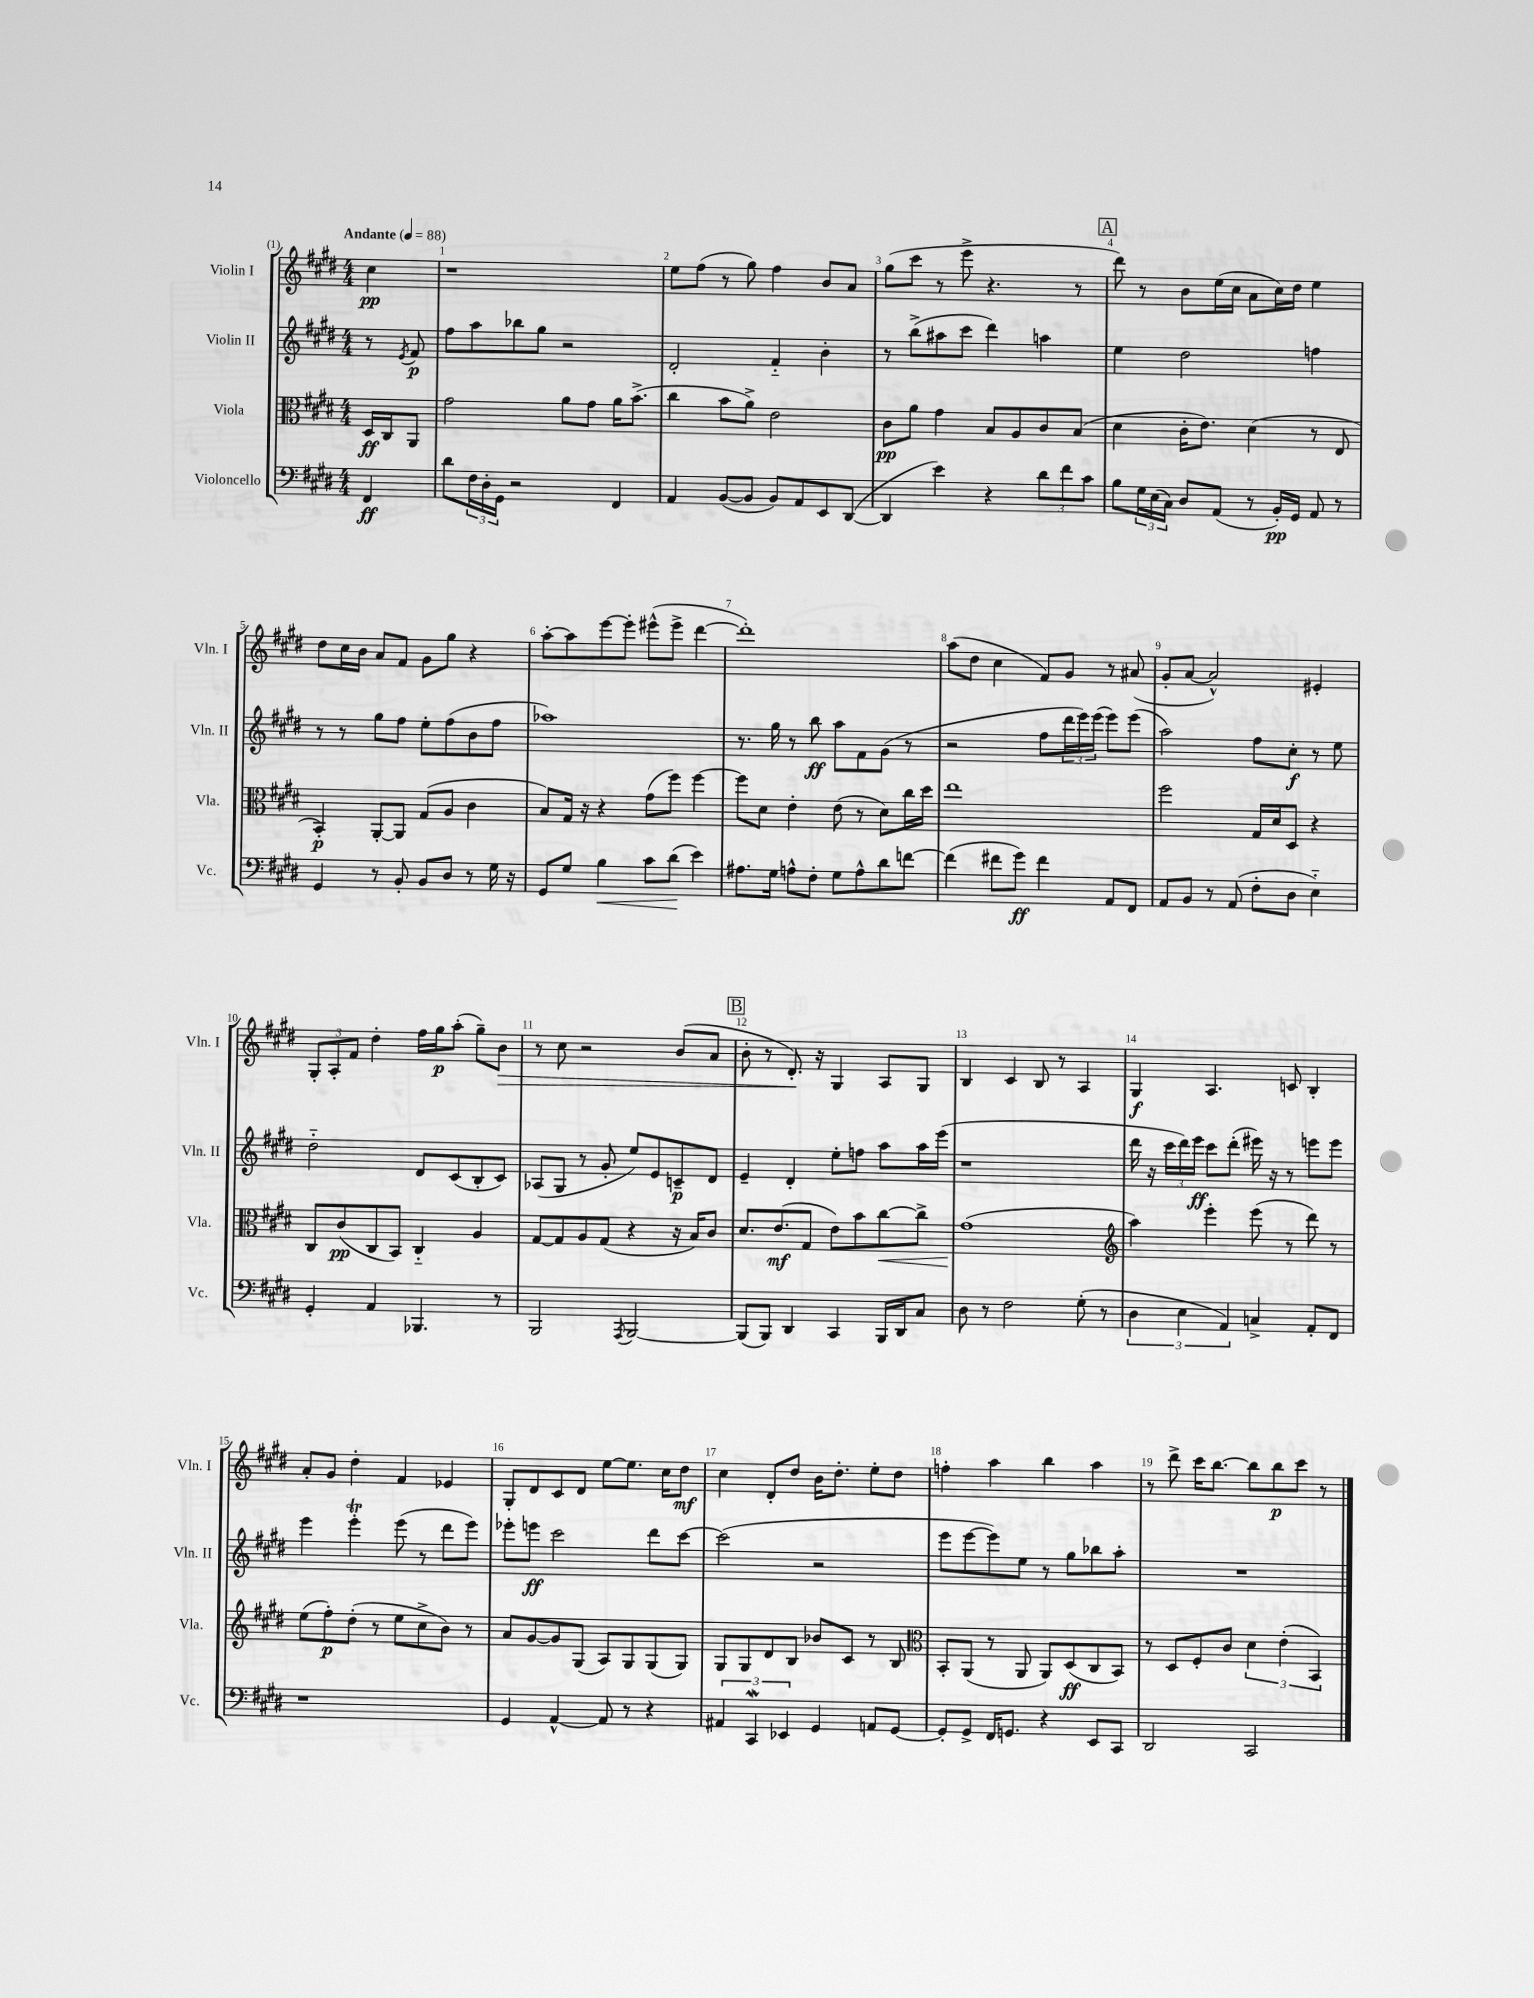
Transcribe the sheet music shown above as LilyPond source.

<<
\new StaffGroup <<
\new Staff = "s0" \with { instrumentName = "Violin I" shortInstrumentName = "Vln. I" } {
    \clef treble \key e \major \numericTimeSignature \time 4/4 \partial 4 \tempo "Andante" 4 = 88
    cis''4\pp |
    r1 |
    e''8 fis''8( r8 gis''8) fis''4 b'8 a'8 |
    gis''8( cis'''8 r8 e'''8-> r4. r8 |
    \mark \markup { \box "A" } dis'''8) r8 b'8 e''16( cis''16 a'8 cis''16) dis''16 e''4 |
    dis''8 cis''16 b'16 a'8 fis'8 gis'8 gis''8 r4 |
    a''8~-. a''8 e'''8~ e'''8-. eis'''8-^( eis'''8-> dis'''4~ |
    dis'''1-.) |
    a''8( dis''8 cis''4 fis'8) gis'8 r8 ais'8( |
    gis'8-. a'8~ a'2-^) eis'4-. |
    \tuplet 3/2 { gis8-. a8-. fis'8 } dis''4-. fis''16 gis''16\p a''8-.( gis''8--) b'8\> |
    r8 cis''8 r2 b'8( a'8 |
    \mark \markup { \box "B" } b'8-. r8 dis'8.-.\!) r16 gis4 a8 gis8 |
    b4 cis'4 b8 r8 a4 |
    gis4\f a4. c'8 b4-. |
    a'8-. gis'8 dis''4-. fis'4 ees'4 |
    gis8-. dis'8 cis'8 dis'8 e''8~ e''8. cis''16 dis''8\mf |
    cis''4 dis'8-. dis''8 b'16 dis''8.-. e''8-. dis''8 |
    f''4-. a''4 b''4 a''4 |
    r8 dis'''8-> cis'''16 b''8.~ b''8 b''8\p cis'''8 r8 \bar "|." |
}
\new Staff = "s1" \with { instrumentName = "Violin II" shortInstrumentName = "Vln. II" } {
    \clef treble \key e \major \numericTimeSignature \time 4/4 \partial 4
    r8 \acciaccatura { e'8 } fis'8\p |
    fis''8 a''8 bes''8 gis''8 r2 |
    dis'2-. fis'4-_ b'4-. |
    r8 b''8->( ais''8 cis'''8 dis'''4) a''4 |
    \mark \markup { \box "A" } e''4 dis''2 f''4 |
    r8 r8 gis''8 fis''8 e''8-. fis''8( b'8 fis''8 |
    aes''1) |
    r8. gis''16 r8 b''8\ff a''8 fis'8 gis'8( r8 |
    r2 fis''8 \tuplet 3/2 { dis'''16 e'''16) e'''16( } e'''8) e'''8( |
    a''2) fis''8 cis''8-.\f r8 e''8 |
    dis''2-_ dis'8 cis'8( b8-. cis'8) |
    aes8( gis8 r8 gis'8-. e''8) e'8 c'8--\p dis'8 |
    \mark \markup { \box "B" } e'4-- dis'4-. e''8-. f''8 a''8 a''16 e'''16( |
    r1 |
    dis'''16 r16 \tuplet 3/2 { cis'''16 dis'''16) e'''16\ff } cis'''8 dis'''8-.( eis'''16) r16 r8 e'''8 e'''8 |
    e'''4 e'''4-.\trill e'''8( r8 dis'''8 e'''8) |
    ees'''8-. e'''8\ff cis'''2 dis'''8 cis'''8~ |
    cis'''2( r2 |
    e'''8 e'''8~ e'''8) e''8 r8 gis''8 bes''8 a''8-. |
    R1 \bar "|." |
}
\new Staff = "s2" \with { instrumentName = "Viola" shortInstrumentName = "Vla." } {
    \clef alto \key e \major \numericTimeSignature \time 4/4 \partial 4
    dis16\ff cis16 a,8 |
    gis'2 a'8 gis'8 a'16 b'8.->( |
    cis''4 b'8 a'8->) e'2 |
    cis'8\pp a'8 gis'4 b8 a8 cis'8 b8( |
    \mark \markup { \box "A" } dis'4 cis'16-. e'8.) dis'4( r8 e8 |
    b,4-.\p) a,8~-. a,8 gis8( a8 cis'4 |
    b8) gis16 r16 r4 gis'8( fis''8) fis''4~ |
    fis''8 dis'8 e'4-. e'8( r8 dis'8) cis''16 dis''16 |
    e''1 |
    fis''2 gis16 dis'16 dis8 r4 |
    cis8 cis'8\pp( cis8 b,8) cis4-_ a4 |
    gis8~ gis8 a8 gis8( r4 r16 b16) cis'8 |
    \mark \markup { \box "B" } dis'8. e'8.\mf( gis8 e'8) b'8 cis''8~\< cis''8-> |
    gis'1\!( |
    \clef treble a''4) e'''4-. e'''8( r8 dis'''8) r8 |
    e''8( fis''8-.\p) dis''8-.( r8 e''8 cis''8-> b'8) r8 |
    a'8 gis'8~ gis'8 gis8( a8) gis8 gis8( gis8) |
    gis8 gis8 dis'8 b8 bes'8 cis'8 r8 b8 |
    \clef alto b,8-. a,8( r8 a,8 a,8) dis8\ff( cis8 b,8) |
    r8 dis8 fis8-. cis'8 \tuplet 3/2 { dis'4 e'4-.( b,4) } \bar "|." |
}
\new Staff = "s3" \with { instrumentName = "Violoncello" shortInstrumentName = "Vc." } {
    \clef bass \key e \major \numericTimeSignature \time 4/4 \partial 4
    fis,4\ff |
    dis'8 \tuplet 3/2 { fis16 dis16-. gis,16 } r2 fis,4 |
    a,4 b,8~( b,8 b,8) a,8 e,8 dis,8~( |
    dis,4 e'4) r4 \tuplet 3/2 { dis'8 fis'8 cis'8 } |
    \mark \markup { \box "A" } b8 \tuplet 3/2 { gis16 e16( cis16) } dis8 a,8( r8 b,16-.\pp) gis,16 a,8 r8 |
    gis,4 r8 b,8-. b,8 dis8 r8 gis16 r16 |
    gis,8 gis8 b4\< cis'8 dis'8\!( e'4) |
    ais8. gis16 a8-^ fis8-. gis8 a8-^ dis'8 f'8~ |
    f'4( fis'8 gis'8\ff) fis'4 a,8 fis,8 |
    a,8 b,8 r8 a,8( fis8-. dis8 e4-_) |
    gis,4-. a,4 bes,,4. r8 |
    b,,2 \acciaccatura { a,,8 } b,,2~ |
    \mark \markup { \box "B" } b,,8( b,,8) dis,4 cis,4 b,,16 dis,16 cis8 |
    dis8 r8 fis2 gis8-.( r8 |
    \tuplet 3/2 { dis4 e4 a,4) } c4-> a,8-. fis,8 |
    r1 |
    gis,4 a,4~-^ a,8 r8 r4 |
    \tuplet 3/2 { ais,4 cis,4\mordent ees,4 } gis,4 a,8 gis,8~ |
    gis,8-. gis,8-> fis,16 g,8. r4 e,8 cis,8 |
    dis,2 cis,2 \bar "|." |
}
>>
>>
\layout { \context { \Score \override BarNumber.break-visibility = ##(#f #t #t) barNumberVisibility = #all-bar-numbers-visible } }
